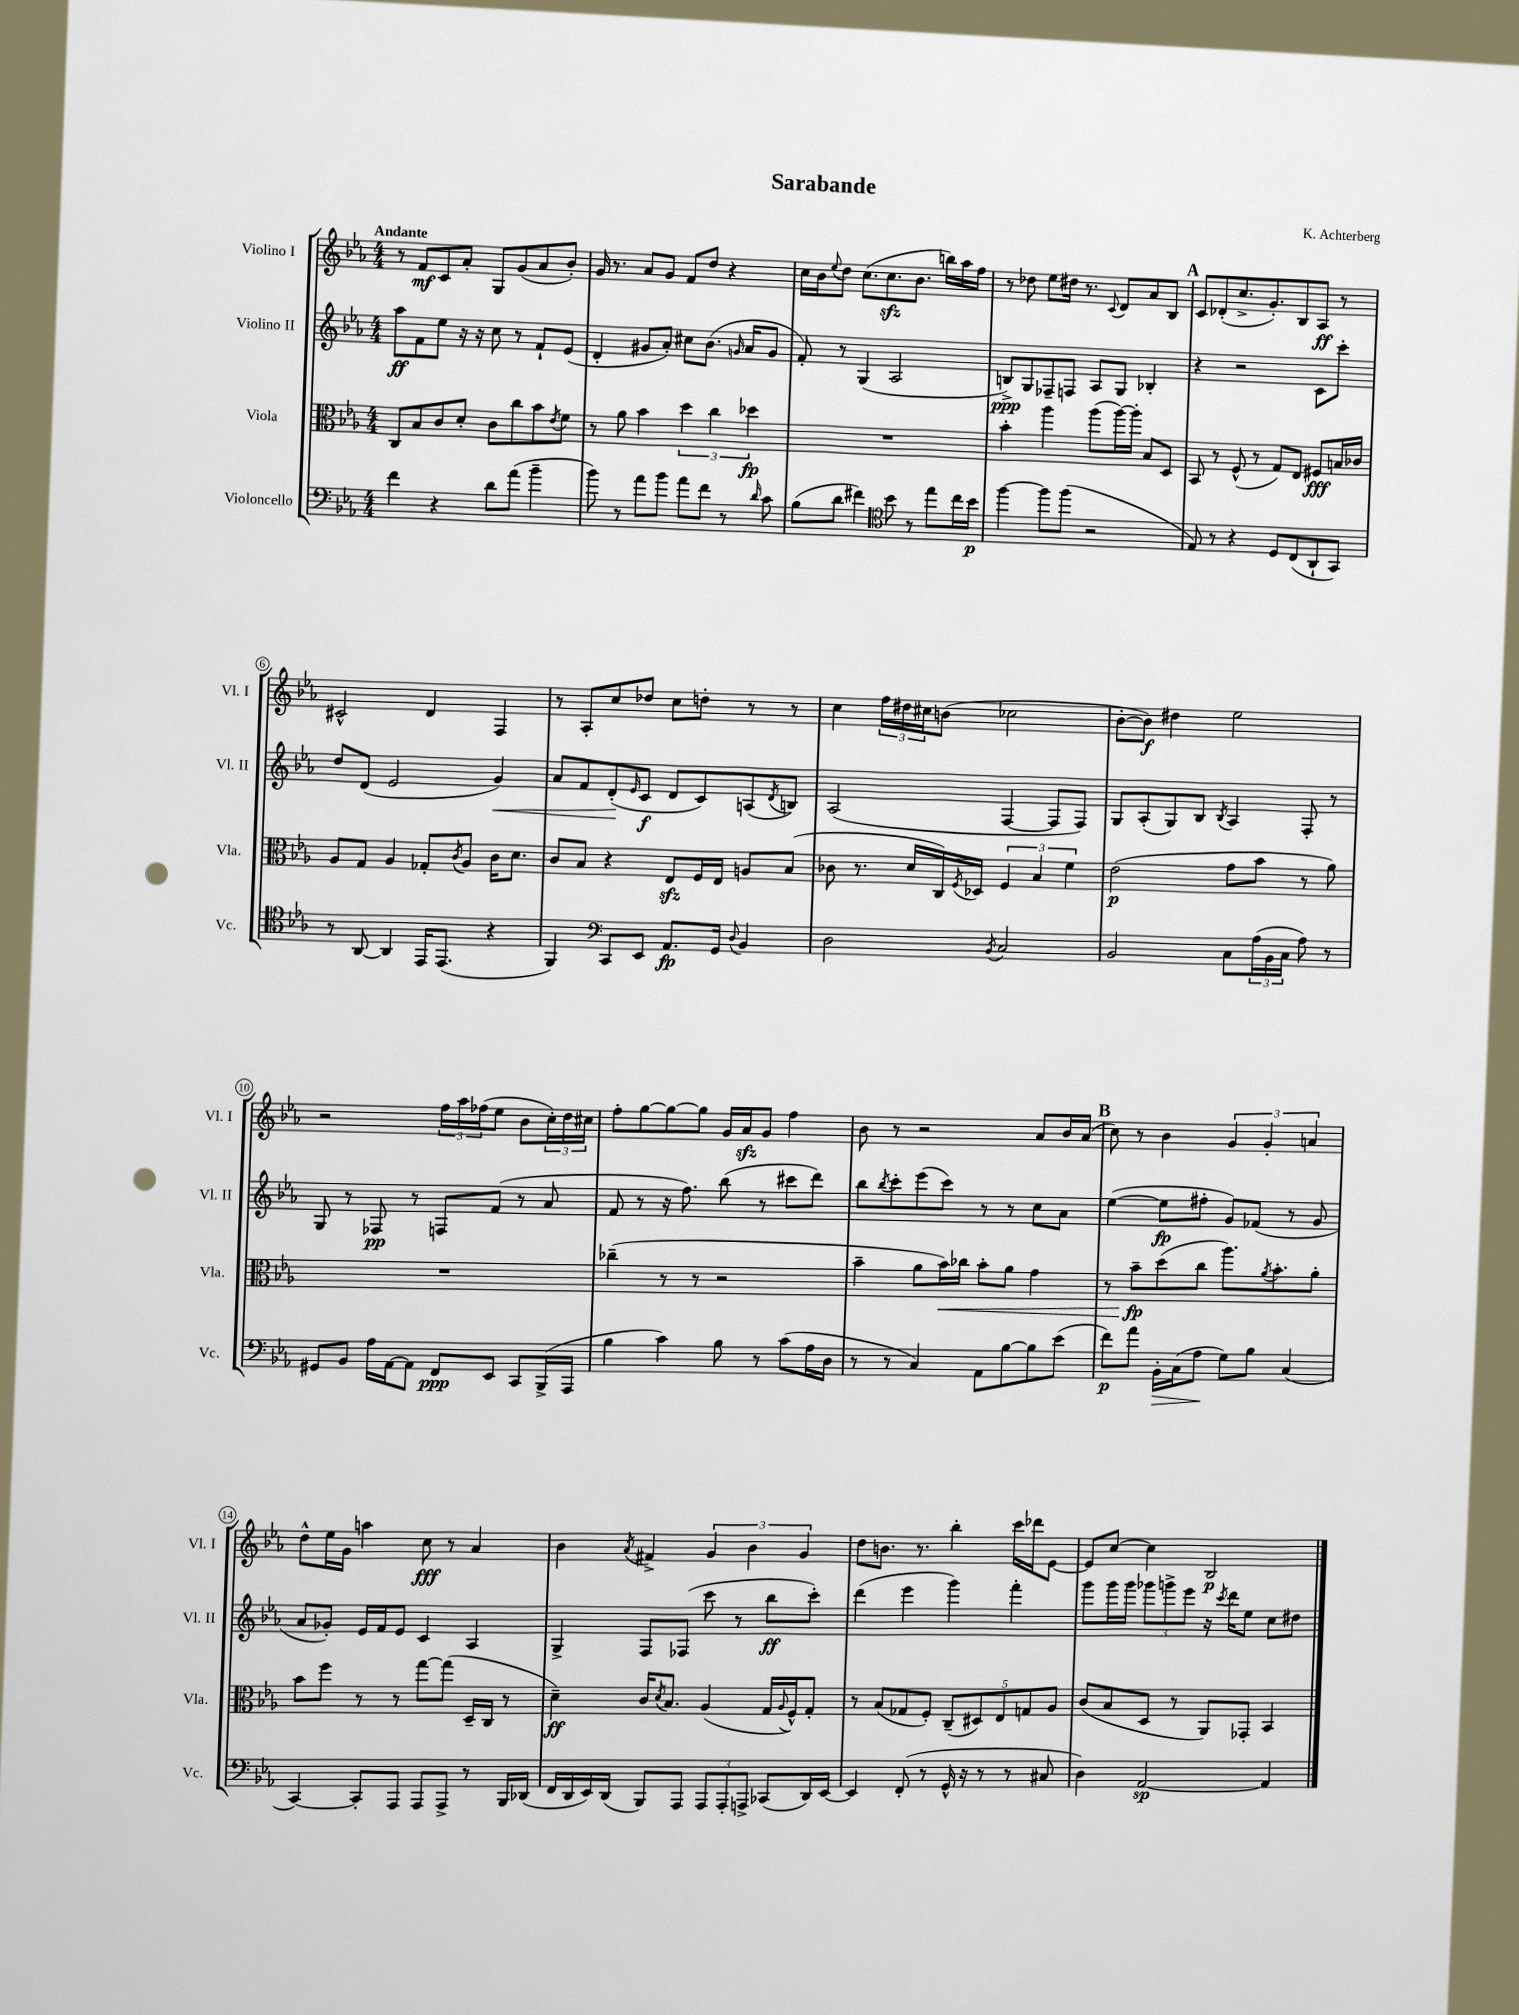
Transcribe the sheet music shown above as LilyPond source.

\header { title = "Sarabande" composer = "K. Achterberg" }
<<
\new StaffGroup <<
\new Staff = "s0" \with { instrumentName = "Violino I" shortInstrumentName = "Vl. I" } {
    \clef treble \key ees \major \numericTimeSignature \time 4/4 \tempo "Andante"
    r8 f'8\mf c'8 aes'8-. g8 g'8( aes'8 bes'8-.) |
    g'16 r8. aes'8 g'8 f'8 d''8 r4 |
    c''16 bes'16 \appoggiatura { ees''8 } d''8 c''8.( c''8.\sfz bes'8. b''16) aes''16 f''16 |
    r8 des''8 ees''8 dis''16 r8. \appoggiatura { c'8 } d'8 aes'8 bes8 |
    \mark \markup { \bold "A" } c'8 des'8-.( c''8.-> g'8.-.) bes8 aes8\ff r8 |
    cis'2-^ d'4 f4 |
    r8 aes8-. c''8 des''8 c''8 d''8-. r8 r8 |
    c''4 \tuplet 3/2 { f''16 dis''16 cis''16 } b'8( ces''2 |
    bes'8~-. bes'8\f) dis''4 ees''2 |
    r2 \tuplet 3/2 { f''16 aes''16 fes''16( } ees''8 bes'8 \tuplet 3/2 { c''16-.) d''16 cis''16 } |
    f''8-. g''8~ g''8~ g''8 g'16 aes'16\sfz g'8 f''4 |
    bes'8 r8 r2 aes'8 bes'16 aes'16( |
    \mark \markup { \bold "B" } c''8) r8 bes'4 \tuplet 3/2 { g'4 g'4-. a'4 } |
    d''8-^ ees''16 g'16 a''4 c''8\fff r8 aes'4 |
    bes'4 \acciaccatura { aes'8 } fis'4-> \tuplet 3/2 { g'4 bes'4 g'4 } |
    d''8 b'8. r8. bes''4-. c'''16 des'''16 ees'8~ |
    ees'8 c''8~ c''4 bes2\p \bar "|." |
}
\new Staff = "s1" \with { instrumentName = "Violino II" shortInstrumentName = "Vl. II" } {
    \clef treble \key ees \major \numericTimeSignature \time 4/4
    aes''8\ff f'8 ees''8 r16 r16 c''8 r8 f'8-! ees'8( |
    d'4-. gis'8 aes'8-.) cis''8 bes'8.( \grace { g'16 } aes'16 g'8 |
    f'8-.) r8 g4( aes2 |
    b8->\ppp) g8 fes8-- f8 aes8 g8 bes4-. |
    \mark \markup { \bold "A" } r4 r2 c'8 c'''8-. |
    d''8 d'8( ees'2 g'4\<) |
    aes'8 f'8 d'8-.\!( \grace { ees'16 } c'8\f d'8 c'8) a8( \acciaccatura { d'8 } b8) |
    aes2( f4~ f8 f8) |
    g8 aes8-.( g8) bes8 \acciaccatura { bes8 } aes4 f8-. r8 |
    g8 r8 fes8\pp r8 f8 f'8( r8 aes'8 |
    f'8 r8 r16 f''8.) bes''8( r8 cis'''8 d'''8) |
    bes''8 \acciaccatura { bes''8 } c'''8-. ees'''8( c'''8) r8 r8 c''8 aes'8 |
    \mark \markup { \bold "B" } ees''4~( ees''8\fp fis''8-. g'8) fes'8( r8 g'8 |
    aes'8 ges'8-.) ees'16 f'16 ees'8 c'4 aes4 |
    g4-> f8 fes8( c'''8 r8 bes''8\ff c'''8-.) |
    d'''4( ees'''4 g'''4) f'''4-. |
    g'''8 g'''16 g'''16 \tuplet 3/2 { ges'''8 g'''8-> ees'''8 } r16 \acciaccatura { c'''8 } d'''16 ees''8 c''8 dis''8 \bar "|." |
}
\new Staff = "s2" \with { instrumentName = "Viola" shortInstrumentName = "Vla." } {
    \clef alto \key ees \major \numericTimeSignature \time 4/4
    c8 bes8 c'8 d'8-. c'8 c''8 bes'8 \acciaccatura { ees'8 } f'8 |
    r8 aes'8 bes'4 \tuplet 3/2 { d''4 c''4 des''4\fp } |
    R1 |
    bes'4-. aes''4 aes''8( aes''16~) aes''16-. bes8 d8 |
    \mark \markup { \bold "A" } bes,8 r8 f8-^( r8 g8) ees8 fis8\fff b16 ces'16 |
    aes8 g8 aes4 ges8-. \acciaccatura { c'8 } aes8 c'16 d'8. |
    c'8 bes8 r4 ees8\sfz f16 ees16 a8 bes8( |
    ces'8 r8. d'16 c16) \acciaccatura { f8 } des16 \tuplet 3/2 { f4 bes4 f'4 } |
    ees'2\p( g'8 bes'8 r8 aes'8) |
    R1 |
    ces''4--( r8 r8 r2 |
    bes'4-- aes'8 bes'16\<) ces''16 bes'8-. aes'8 g'4 |
    \mark \markup { \bold "B" } r8 bes'8--\fp\! d''8( c''8 aes''8.) \acciaccatura { aes'8 } bes'8.-. aes'8-. |
    bes'8 f''8 r8 r8 g''8~ g''8( d16-- c16 r8 |
    d'4--\ff) c'16 \acciaccatura { d'8 } bes8. aes4( g16 \appoggiatura { aes8 } f16-^) g8-. |
    r8 bes8( ges8 f8-.) \tuplet 5/4 { c8--( dis8) ees8 g8 aes8 } |
    c'8( bes8 d8 r8 aes,8) ges,8-. bes,4 \bar "|." |
}
\new Staff = "s3" \with { instrumentName = "Violoncello" shortInstrumentName = "Vc." } {
    \clef bass \key ees \major \numericTimeSignature \time 4/4
    f'4 r4 d'8 aes'8( bes'4-- |
    bes'8) r8 aes'8 bes'8 aes'8 f'8 r8 \grace { d'16 } c'8 |
    bes8( d'8 fis'4) \clef tenor bes'8 r8 ees''8 c''16 bes'16\p |
    f''4~ f''8 f''8( r2 |
    \mark \markup { \bold "A" } ees8) r8 r4 d8 c8( aes,8-! g,8) |
    r8 aes,8~ aes,4 ees,16 ees,8.( r4 |
    f,4) \clef bass c,8 ees,8 aes,8.\fp g,16 \appoggiatura { d8 } bes,4 |
    d2 \acciaccatura { bes,8 } c2 |
    bes,2 c8 \tuplet 3/2 { aes16( bes,16 c16 } aes8) r8 |
    gis,8 bes,8 aes16 aes,16~ aes,8 f,8\ppp ees,8 c,8 bes,,16->( aes,,16 |
    bes4 c'4) bes8 r8 c'8( aes16 d16 |
    r8 r8 c4) aes,8 bes8~ bes8 ees'8( |
    \mark \markup { \bold "B" } f'8\p) aes'8 bes,16-.\> c16( aes8\! g8) bes8 c4( |
    c,4~) c,8-. aes,,8 aes,,8 aes,,8-> r8 bes,,16 des,16( |
    f,16 d,16 ees,16) d,16( bes,,8) aes,,8 \tuplet 3/2 { aes,,8 aes,,8-. a,,8-> } ces,8( d,16) ees,16~ |
    ees,4 f,8-.( r8 g,16-^ r16 r8 r8 cis8 |
    d4) aes,2~\sp aes,4 \bar "|." |
}
>>
>>
\layout { \context { \Score \override BarNumber.stencil = #(make-stencil-circler 0.1 0.3 ly:text-interface::print) } }
